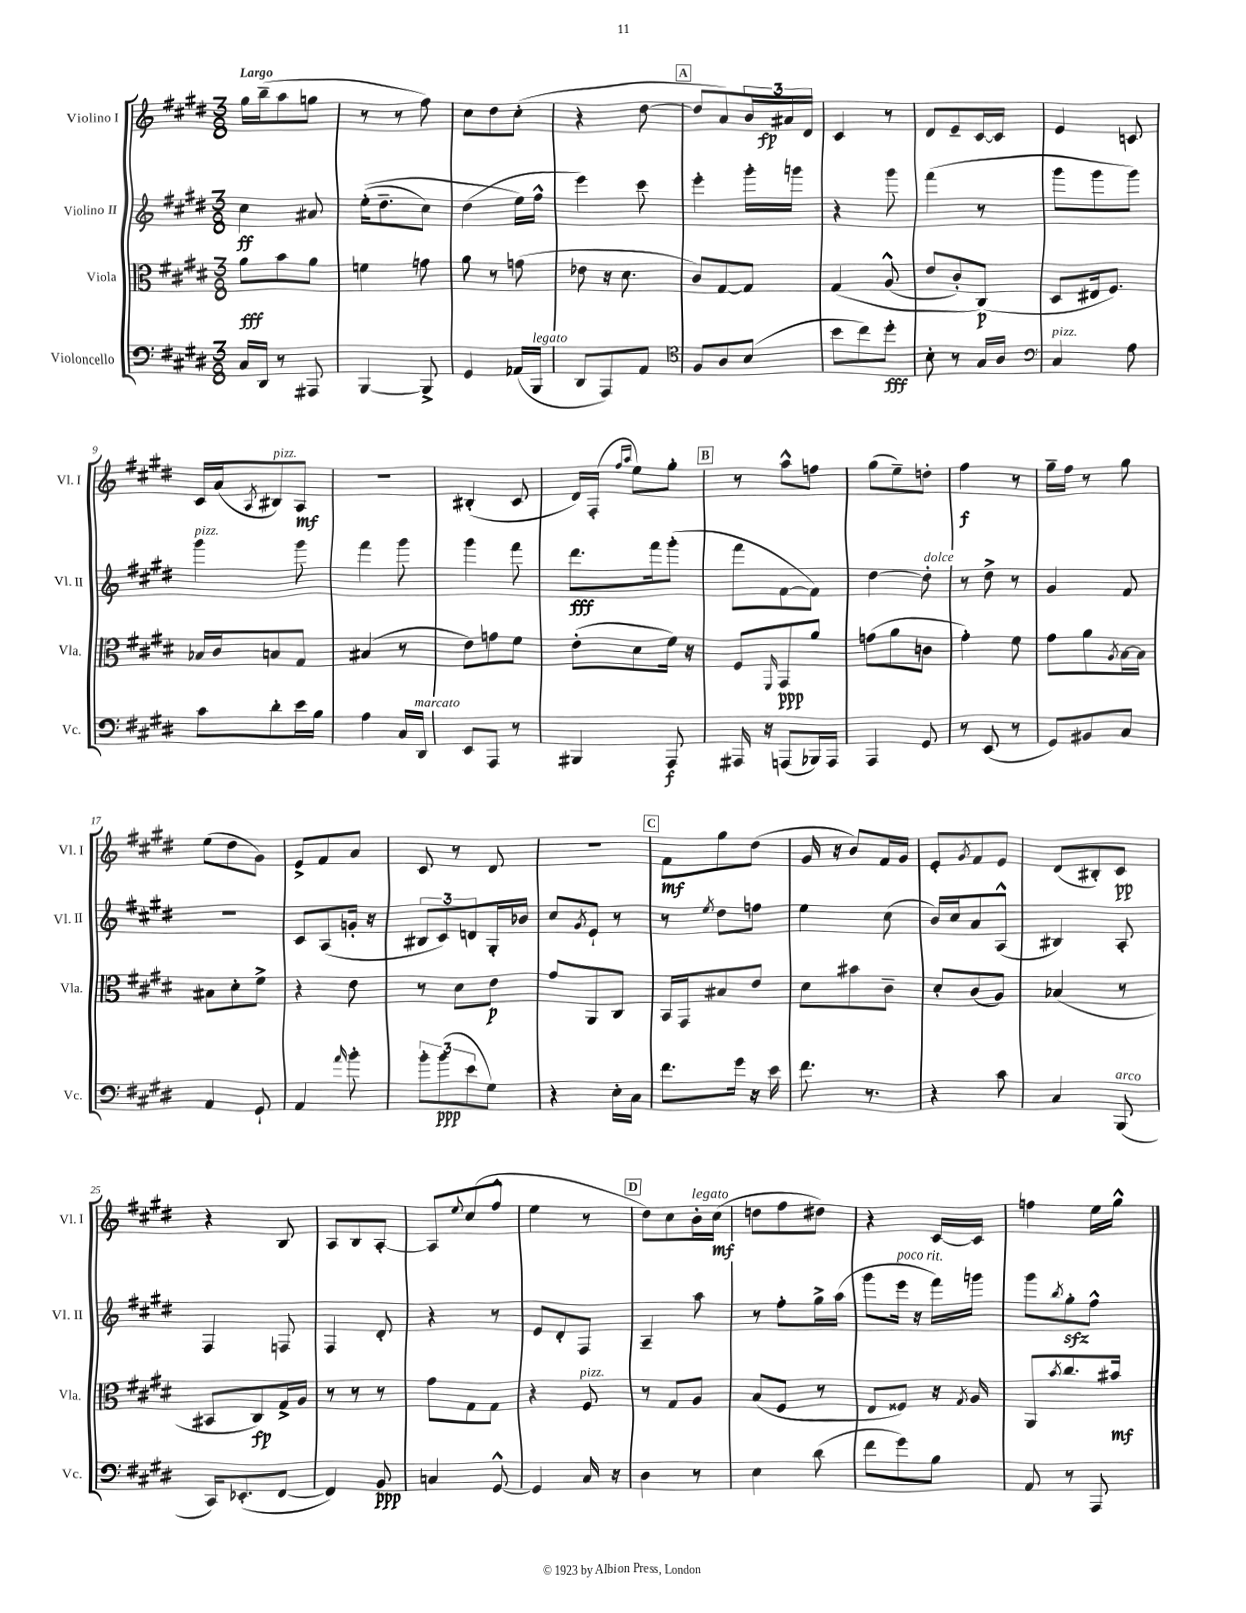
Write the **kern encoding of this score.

**kern	**kern	**kern	**kern
*staff4	*staff3	*staff2	*staff1
*clefF4	*clefC3	*clefG2	*clefG2
*k[f#c#g#d#]	*k[f#c#g#d#]	*k[f#c#g#d#]	*k[f#c#g#d#]
*M3/8	*M3/8	*M3/8	*M3/8
16C#	8a	4cc#	16gg#
16DD#	.	.	(16bb~
8r	8b	.	8aa
8AAA#	8a	8a#	8gg
=	=	=	=
[4BBB	4f	&((16ee'	8r
.	.	8.dd#~	.
.	.	.	8r
8BBB^]	8g	8cc#)	8ff#)
=	=	=	=
4GG#	8a	(4dd#	8cc#
.	8r	.	8dd#
(16AA-	(8g	16ee&)	(8cc#'
16BBB	.	16ff#^^	.
=	=	=	=
8DD#	8e-	4eee)	4r
8AAA)	16r	.	.
.	8.d#	.	.
8AA	.	8ccc#	[8dd#
=	=	=	=
*clefC4	*	*	*
8F#	8c#)	4eee'	8dd#]
8A	[8G#	.	8a)
(8B	8G#]	16ggg#'	24b
.	.	.	24a#
.	.	16ggg	.
.	.	.	24d#
=	=	=	=
8b	&(4G#	4r	4c#
8cc#)	.	.	.
8dd#'	(8A^^	8ggg#	8r
=	=	=	=
8B'	8e	(4fff#	8d#
8r	8c#')	.	8e~
16G#	(8C#&)	8r	[16c#
16A	.	.	16c#]
=	=	=	=
*clefF4	*	*	*
4C#	8D#	8ggg#	4e
.	16E#	8ggg#	.
.	8.F#)	.	.
8A	.	8ggg#)	8c
=	=	=	=
8c#	16B-	4ggg#	16c#
.	16c#	.	(16a
.	.	.	8qA
8d#'	8B	.	8B#)
16e	8G#	8ggg#	8A
16B	.	.	.
=	=	=	=
4A	(4B#	4fff#	4.r
16C#	8r	8ggg#	.
16DD#	.	.	.
=	=	=	=
8EE	8e)	4ggg#	(4B#'
8AAA	8g	.	.
8r	8f#	8fff#	8c#
=	=	=	=
4BBB#	(8e'	8.ddd#	16d#)
.	.	.	(16F#'
.	.	.	16qqff#
.	.	.	16qqaa
.	8d#	.	8ee)
.	.	16fff#	.
8AAA	16f#)	(8ggg#'	8gg#'
.	16r	.	.
=	=	=	=
16AAA#	8F#	8fff#	8r
16r	.	.	.
.	16qqFF#	.	.
(8AAA	8GG#	[8f#	8aa^^
16BBB-)	8a	8f#])	8ff
16AAA	.	.	.
=	=	=	=
4AAA	(8g	[4dd#	(8gg#
.	8a	.	8ee~)
8GG#	8c	8dd#']	8dd'
=	=	=	=
8r	4g#')	8r	4ff#
(8EE	.	8dd#^	.
8r	8f#	8r	8r
=	=	=	=
8GG#)	8g#	4g#	16gg#~
.	.	.	16ff#
8BB#	8a	.	8r
.	8qA	.	.
8C#	[16B	8f#	8gg#
.	16B]	.	.
=	=	=	=
4AA	8B#	4.r	(8ee
.	8d#'	.	8dd#
8GG#`	8f#^	.	8g#)
=	=	=	=
4AA	4r	8c#	8e^
.	.	(8A	8f#
16qqa	.	.	.
8b'	8e	16g'	8a
.	.	16r	.
=	=	=	=
12b'	8r	12B#	8c#
(12b	.	12c#)	.
.	8d#	.	8r
12e	.	12d	.
8G#)	8e	16G#'	8d#
.	.	16b-	.
=	=	=	=
4r	8g#	8cc#	4.r
.	.	8qg#	.
.	8AA	8e`	.
16E'	8C#	8r	.
16C#	.	.	.
=	=	=	=
8.f#	16BB	8r	8f#
.	16GG#	.	.
.	.	8qee	.
.	8B#	8dd#	8gg#
16g#	.	.	.
16r	8e	8ff	(8dd#
16e	.	.	.
=	=	=	=
8.f#	8d#	4ee	16g#
.	.	.	16r
.	8b#	.	8b)
8.r	.	.	.
.	8c#~	(8cc#	16f#
.	.	.	16g#
=	=	=	=
4r	8d#'	16b)	8e'
.	.	16cc#	.
.	.	.	8qg#
.	(8c#	8a	8f#
8c#	8A)	(8A^^	8e
=	=	=	=
4C#	(4B-	4B#)	(8d#
.	.	.	8B#')
(8BBB	8r	8A'	8c#
=	=	=	=
16CC#)	8BB#	4F#	4r
(8.EE-'	.	.	.
.	8C#)	.	.
[8FF#	16G#^	8F	8B
.	16A	.	.
=	=	=	=
4FF#])	8r	4F#	8A
.	8r	.	8B
8BB	8r	8d#'	[8A'
=	=	=	=
4C	8g#	4r	8A]
.	.	.	8qqee
.	8G#	.	(8cc#
[8GG#^^	8G#	8r	8ff#^^
=	=	=	=
4GG#]	4r	8e	4ee
.	.	8d#'	.
16C#	8F#	8F#	8r
16r	.	.	.
=	=	=	=
4D#	8r	4A~	8dd#)
.	8G#	.	8cc#
8r	8A	8aa	16b'
.	.	.	(16cc#
=	=	=	=
4E	(8B	8r	8dd
.	8F#	8ff#'	8ff#
(8d#	8r	16gg#^	8dd#)
.	.	(16aa	.
=	=	=	=
8f#	8E	8ggg#	4r
8g#)	8F##)	16eee	.
.	.	16r	.
8B	16r	16fff#)	[16c#
.	8qG#	.	.
.	16A	16ggg	16c#]
=	=	=	=
8AA	8AA	8ggg#	4ff
.	8qb	8qbb	.
8r	8.cc#	8gg#'	.
8AAA	.	8ff#^^	16ee
.	16b#	.	16gg#^^
==	==	==	==
*-	*-	*-	*-
